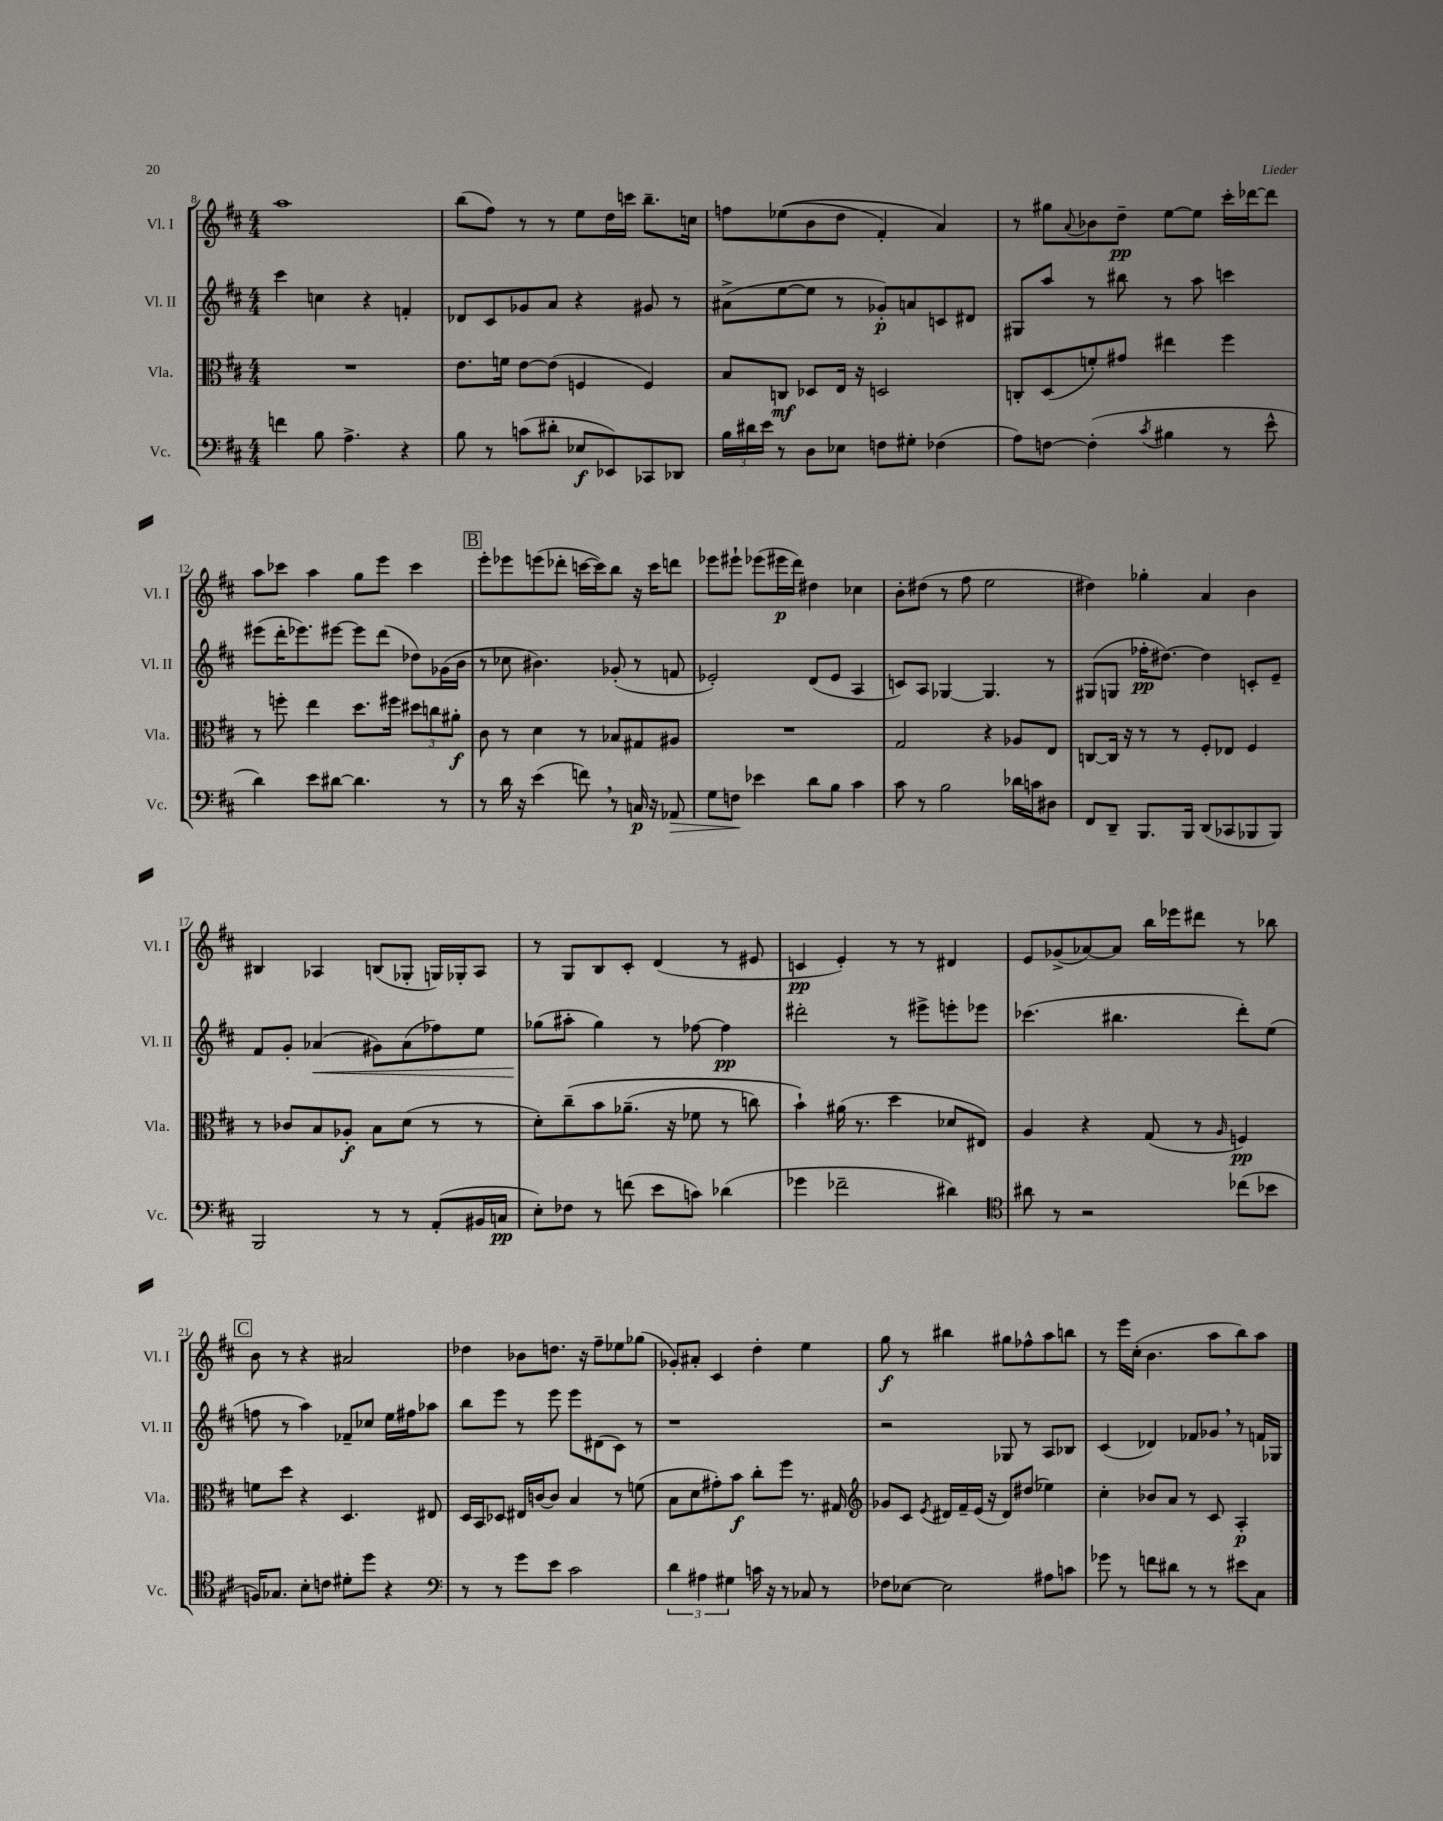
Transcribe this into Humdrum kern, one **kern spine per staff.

**kern	**dynam	**kern	**dynam	**kern	**dynam	**kern	**dynam
*part4	*part4	*part3	*part3	*part2	*part2	*part1	*part1
*staff4	*staff4	*staff3	*staff3	*staff2	*staff2	*staff1	*staff1
*I"Vc.	*	*I"Vla.	*	*I"Vl. II	*	*I"Vl. I	*
*I'Vc.	*	*I'Vla.	*	*I'Vl. II	*	*I'Vl. I	*
*clefF4	*	*clefC3	*	*clefG2	*	*clefG2	*
*k[f#c#]	*	*k[f#c#]	*	*k[f#c#]	*	*k[f#c#]	*
*M4/4	*	*M4/4	*	*M4/4	*	*M4/4	*
=8	=8	=8	=8	=8	=8	=8	=8
4fn\	.	1r	.	4ccc#\	.	1aa	.
8B\	.	.	.	4ccn\	.	.	.
4.A^\	.	.	.	.	.	.	.
.	.	.	.	4r	.	.	.
4r	.	.	.	4fn'/	.	.	.
=9	=9	=9	=9	=9	=9	=9	=9
8B\	.	8.e\L	.	8d-X/L	.	(8bb\L	.
8r	.	.	.	8c#/	.	8ff#\J)	.
.	.	16fn\Jk	.	.	.	.	.
(8cn\L	.	[8e\L	.	8g-X/	.	8r	.
8d#X'\J	.	(8e\J]	.	8a/J	.	8r	.
8E-X/L	f	4Fn/	.	4r	.	8ee\L	.
8EE-X/)	.	.	.	.	.	16dd\L	.
.	.	.	.	.	.	16cccn\JJ	.
8CC-X/	.	4F/)	.	8g#X/	.	8.bb~\L	.
8DD-X/J	.	.	.	8r	.	.	.
.	.	.	.	.	.	16ccn\Jk	.
=10	=10	=10	=10	=10	=10	=10	=10
24B\LL	.	8B/L	.	(8a#X^\L	.	8ffn\L	.
24d#X\	.	.	.	.	.	.	.
24e\JJ	.	.	.	.	.	.	.
8r	.	8Cn/J	mf	[8ee\	.	((8ee-X\	.
8D\L	.	8D-X/L	.	8ee\J]	.	8b\	.
8E-X\J	.	16E/Jk	.	8r	.	8dd\J	.
.	.	16r	.	.	.	.	.
8Fn\L	.	2Dn/	.	8g-X'/L)	p	4f#'/)	.
8G#X'\J	.	.	.	8an/	.	.	.
(4F-X\	.	.	.	8cn/	.	4a/)	.
.	.	.	.	8d#X/J	.	.	.
=11	=11	=11	=11	=11	=11	=11	=11
8A\L)	.	8Cn'/L	.	8G#X/L	.	8r	.
[8Fn\J	.	(8D/	.	8aa/J	.	8gg#X\L	.
.	.	.	.	.	.	8qqa/	.
(4F'\]	.	8fn'/)	.	8r	.	8b-X\	.
.	.	8g#X/J	.	8bb#X\	.	8dd~\J	pp
8qc#/	.	.	.	.	.	.	.
4B#X\	.	4ee#X\	.	8r	.	[8ee\L	.
.	.	.	.	8aa\	.	8ee\J]	.
8r	.	4ff#\	.	4cccn\	.	16ccc#'\LL	.
.	.	.	.	.	.	[16ddd-X\J	.
8e^^\	.	.	.	.	.	8ddd-\J]	.
!!LO:LB:g=z
=12	=12	=12	=12	=12	=12	=12	=12
4d\)	.	8r	.	(8eee#X\L	.	8aa\L	.
.	.	8ffn'\	.	16ddd'\K	.	8ccc-X\J	.
.	.	.	.	8.eee-X\)	.	.	.
8e\L	.	4ee\	.	.	.	4aa\	.
[8d#X\J	.	.	.	[8eee#X\J	.	.	.
4.d#\]	.	8.dd\L	.	8eee#\L]	.	8gg\L	.
.	.	.	.	(8ddd\J	.	8eee\J	.
.	.	16ff#X\Jk	.	.	.	.	.
.	.	12dd#X\L	.	8dd-X\L)	.	4ccc-\	.
.	.	12ccn\	.	.	.	.	.
8r	.	.	.	(16g-X\L	.	.	.
.	.	12a#X'\J	f	.	.	.	.
.	.	.	.	16b\JJ	.	.	.
!!LO:REH:place=s1:t=B
=13	=13	=13	=13	=13	=13	=13	=13
8r	.	8c#\	.	8r	.	8eee'\L	.
16d\	.	8r	.	8cc-X\	.	8eee-X\	.
16r	.	.	.	.	.	.	.
(4e\	.	4d\	.	4.b#X\)	.	(8eeen\	.
.	.	.	.	.	.	8ddd-X'\J	.
8fn,\)	.	8r	.	.	.	[16cccn\LL	.
.	.	.	.	.	.	16ccc\J])	.
8r	.	8B-X/L	.	(8g-X'/	.	8bb\J	.
16Cn/	p	8G#X/	.	8r	.	16r	.
16r	.	.	.	.	.	16ccc\KL	.
!	!LO:HP:b	!	!	!	!	!	!
8AA-X/	>	8A#X/J	.	8fn/	.	8dddn\J	.
=14	=14	=14	=14	=14	=14	=14	=14
8G\L	.	1r	.	2e-X'/)	.	8eee-X\L	.
8Fn\J	.	.	.	.	.	8eee#X`\J	.
4e-X\	]	.	.	.	.	(8eee-X\L	.
.	.	.	.	.	.	16eee#X\L	p
.	.	.	.	.	.	16ddd\JJ)	.
8d\L	.	.	.	(8d/L	.	4dd#X\	.
8B\J	.	.	.	8e-/J	.	.	.
4c#\	.	.	.	4A/	.	4cc-X\	.
=15	=15	=15	=15	=15	=15	=15	=15
8c#\	.	2G/	.	8cn/L)	.	8b'\L	.
8r	.	.	.	8A/J	.	(8dd#X\J	.
2B\	.	.	.	[4G-X/	.	8r	.
.	.	.	.	.	.	8ff#\	.
.	.	4r	.	4.G-/]	.	2ee\	.
16d-X\LL	.	8A-X/L	.	.	.	.	.
16cn\J	.	.	.	.	.	.	.
8D#X\J	.	8E/J	.	8r	.	.	.
=16	=16	=16	=16	=16	=16	=16	=16
8FF#/L	.	[8Cn/L	.	(8G#X/L	.	4dd#X\)	.
8DD~/J	.	16C/Jk]	.	8Gn/J	.	.	.
.	.	16r	.	.	.	.	.
8.BBB/L	.	8r	.	16ff-X'\KL	pp	4gg-X'\	.
.	.	.	.	[8.dd#X\J)	.	.	.
.	.	8r	.	.	.	.	.
16BBB/Jk	.	.	.	.	.	.	.
(8DD/L	.	8F#'/L	.	4dd#\]	.	4a/	.
8CC-X/	.	8E-X/J	.	.	.	.	.
8BBB-X/	.	4F#/	.	8cn'/L	.	4b\	.
8BBB-/J)	.	.	.	8e~/J	.	.	.
!!LO:LB:g=z
=17	=17	=17	=17	=17	=17	=17	=17
2BBB/	.	8r	.	8f#/L	.	4B#X/	.
.	.	8c-X/L	.	8g'/J	.	.	.
!	!	!	!	!	!LO:HP:b	!	!
.	.	8B/	.	(4a-X/	<	4A-X/	.
.	.	8A-X'/J	f	.	.	.	.
8r	.	8B\L	.	8g#X\L)	.	(8Bn/L	.
8r	.	(8d\J	.	(8a-\	.	8G-X'/J	.
(8AA'/L	.	8r	.	8ff-X\)	.	16Gn/LL)	.
.	.	.	.	.	.	16G-X'/J	.
16BB#X/L	.	8r	.	8ee\J	.	8A-/J	.
16Cn/JJ	pp	.	.	.	.	.	.
=18	=18	=18	=18	=18	=18	=18	=18
8E'\L)	.	8d'\L)	.	(8gg-X\L	.	8r	.
8F-X\J	.	(8cc#~\	.	8aa#X'\J	[	8G/L	.
8r	.	8b\	.	4gg-\)	.	8B/	.
(8fn\	.	(8.a-X~\J	.	.	.	8c#'/J	.
8e\L	.	.	.	8r	.	(4d/	.
.	.	16r	.	.	.	.	.
8cn\J)	.	8f-X\	.	[8ff-X\	.	.	.
(4d-X\	.	8r	.	4ff-\]	pp	8r	.
.	.	8ccn\)	.	.	.	8e#X/	.
=19	=19	=19	=19	=19	=19	=19	=19
4g-X\	.	4b`\)	.	2ddd#X'\	.	4cn/	pp
2f-X~\	.	(16a#X\	.	.	.	4e'/)	.
.	.	8.r	.	.	.	.	.
.	.	4dd\	.	8r	.	8r	.
.	.	.	.	8eee#X^\L	.	8r	.
4d#X\)	.	8d-X/L	.	8eeen'\	.	4d#X/	.
.	.	8E#X/J)	.	8eee-X\J	.	.	.
=20	=20	=20	=20	=20	=20	=20	=20
*clefC4	*	*	*	*	*	*	*
8a#X\	.	4A/	.	(4.ccc-X\	.	8e/L	.
8r	.	.	.	.	.	(8g-X^/	.
2r	.	4r	.	.	.	[8a-X/)	.
.	.	.	.	4.bb#X\	.	8a-/J]	.
.	.	(8G/	.	.	.	16bb\LL	.
.	.	.	.	.	.	16eee-X\J	.
.	.	8r	.	.	.	8ddd#X\J	.
.	.	16qqA/	.	.	.	.	.
(8cc-X\L	.	4Fn/)	pp	8ddd'\L)	.	8r	.
8b-X\J	.	.	.	(8ee\J	.	8bb-X\	.
!!LO:LB:g=z
!!LO:REH:place=s1:t=C
=21	=21	=21	=21	=21	=21	=21	=21
16Fn/KL)	.	8fn\L	.	8ffn\	.	8b\	.
8.G-X/J	.	.	.	.	.	.	.
.	.	8dd\J	.	8r	.	8r	.
8B'\L	.	4r	.	4aa\)	.	4r	.
8cn\J	.	.	.	.	.	.	.
8d#X'\L	.	4.D/	.	8f-X~/L	.	2a#X/	.
8dd\J	.	.	.	8cc-X/J	.	.	.
4r	.	.	.	16ee\LL	.	.	.
.	.	.	.	16ff#X\J	.	.	.
.	.	8E#X/	.	8aa-X\J	.	.	.
=22	=22	=22	=22	=22	=22	=22	=22
*clefF4	*	*	*	*	*	*	*
8r	.	16D/LL	.	8bb\L	.	4dd-X\	.
.	.	16BB/J	.	.	.	.	.
8r	.	8D-X/J	.	8eee\J	.	.	.
8g\L	.	16E#X/LL	.	8r	.	8b-X\L	.
.	.	[16cn/J	.	.	.	.	.
8e\J	.	8c/J]	.	8eee\	.	8.ddn\J	.
2c#\	.	4B/	.	8eee\L	.	.	.
.	.	.	.	.	.	16r	.
.	.	.	.	(8d#X\	.	8ff#~\L	.
.	.	8r	.	8c#\J)	.	8ee-X\	.
.	.	(8fn\	.	8r	.	(8gg-X\J	.
=23	=23	=23	=23	=23	=23	=23	=23
6d\	.	8B\L	.	1r	.	8g-X'/L)	.
.	.	8d\	.	.	.	8a#X'/J	.
6A#X\	.	.	.	.	.	.	.
.	.	8g#X'\)	.	.	.	4c#/	.
6G#X\	.	.	.	.	.	.	.
.	.	8b\J	f	.	.	.	.
16cn\	.	8cc#'\L	.	.	.	4dd'\	.
16r	.	.	.	.	.	.	.
8r	.	8ff#\J	.	.	.	.	.
8C-X/	.	8.r	.	.	.	4ee\	.
8r	.	.	.	.	.	.	.
.	.	16G#X/	.	.	.	.	.
=24	=24	=24	=24	=24	=24	=24	=24
*	*	*clefG2	*	*	*	*	*
8F-X\L	.	8g-X/L	.	2r	.	8gg\	f
[8E-X\J	.	8c#/J	.	.	.	8r	.
.	.	8qe/	.	.	.	.	.
2E-\]	.	16d#X/LL	.	.	.	4bb#X\	.
.	.	16f#~/	.	.	.	.	.
.	.	(16e/JJ	.	.	.	.	.
.	.	16r	.	.	.	.	.
.	.	8d#/L)	.	8G-X/	.	8gg#X\L	.
.	.	(8dd#X/J	.	8r	.	8ff-X^^\	.
8A#X\L	.	4ee-X\)	.	8A/L	.	8aa\	.
8cn\J	.	.	.	8B-X/J	.	8bbn\J	.
=25	=25	=25	=25	=25	=25	=25	=25
8g-X\	.	4cc#'\	.	(4c#/	.	8r	.
8r	.	.	.	.	.	16eee\LL	.
.	.	.	.	.	.	(16cc#'\JJ	.
8fn\L	.	8b-X/L	.	4d-X/)	.	4.b\	.
8d#X\J	.	8a/J	.	.	.	.	.
8r	.	8r	.	8f-X/L	.	.	.
8r	.	8c#/	.	8g-X,/J	.	8aa\L	.
8e#X\L	.	4A'/	p	8r	.	8bb\)	.
8C#\J	.	.	.	16fn/LL	.	8aa\J	.
.	.	.	.	16G-X/JJ	.	.	.
==	==	==	==	==	==	==	==
*-	*-	*-	*-	*-	*-	*-	*-
